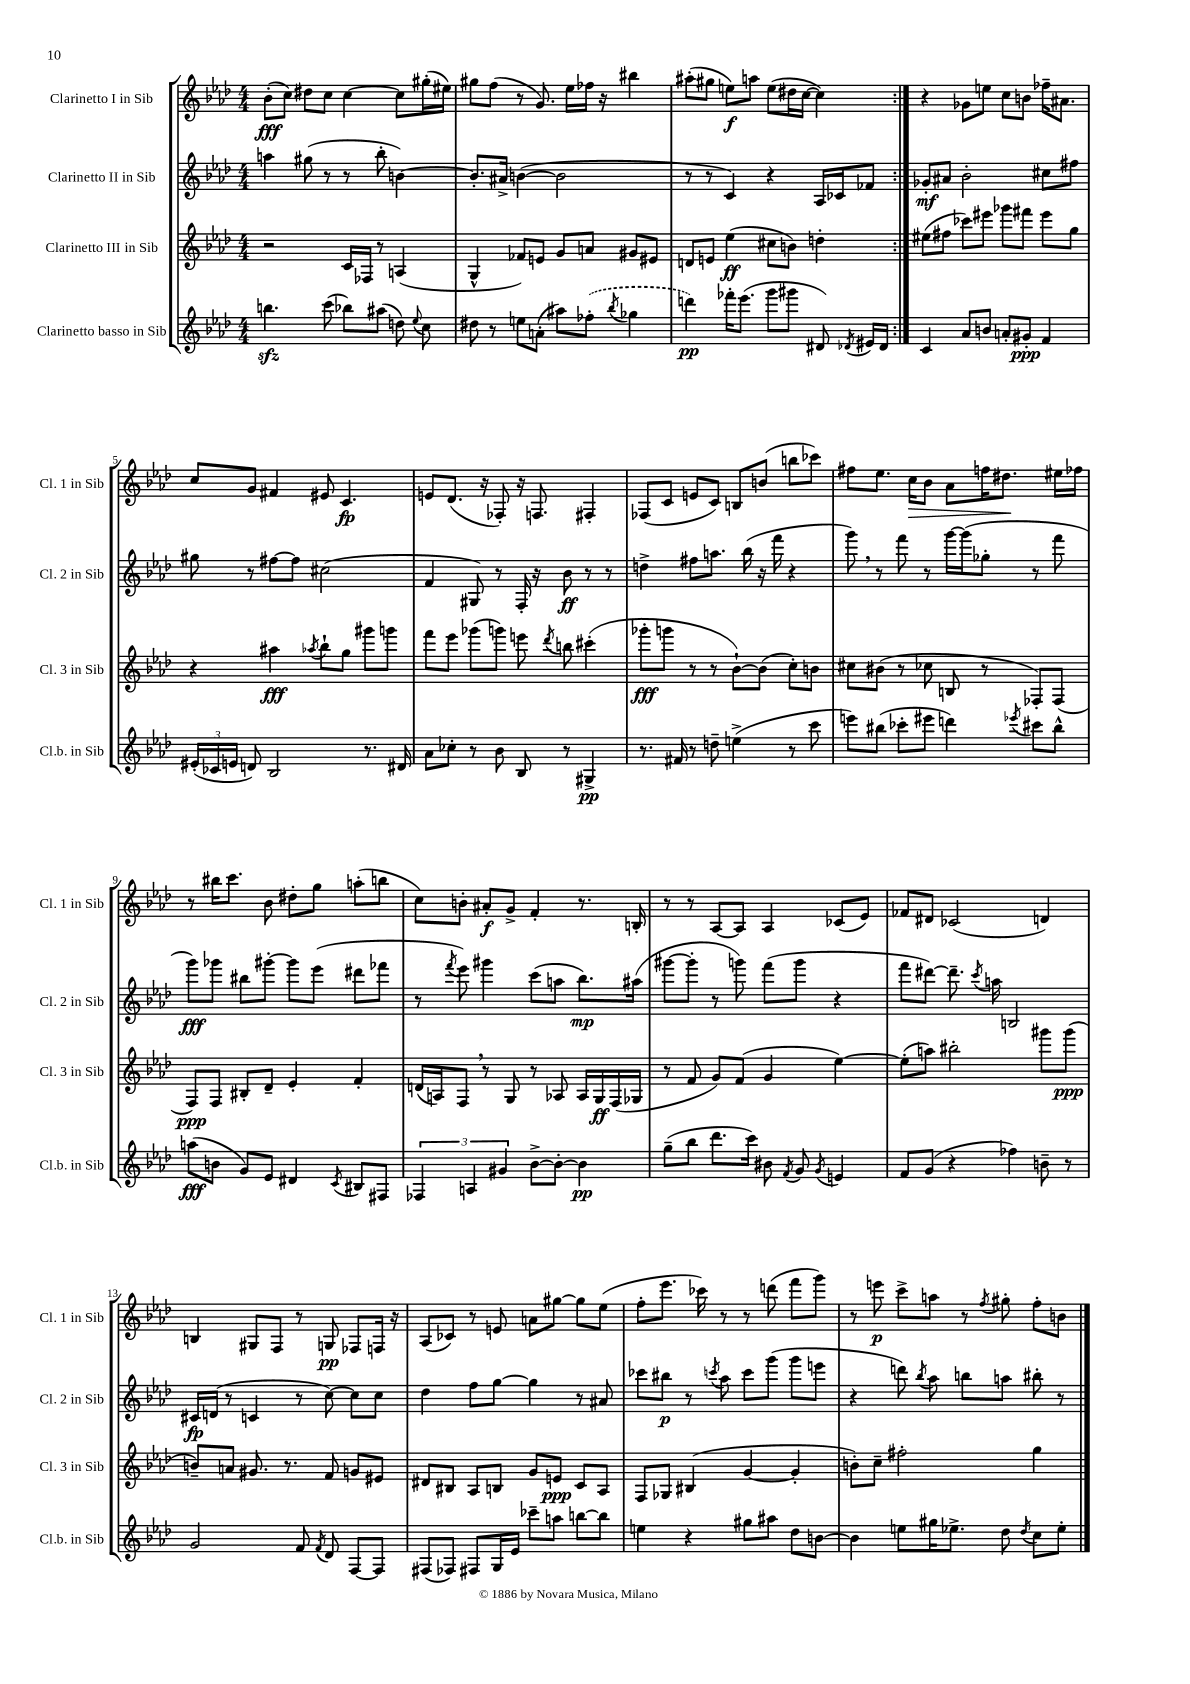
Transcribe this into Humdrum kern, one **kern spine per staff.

**kern	**kern	**kern	**kern
*staff4	*staff3	*staff2	*staff1
*clefG2	*clefG2	*clefG2	*clefG2
*k[b-e-a-d-]	*k[b-e-a-d-]	*k[b-e-a-d-]	*k[b-e-a-d-]
*M4/4	*M4/4	*M4/4	*M4/4
4.bb\	2r	4aa\	(8b-'\L
.	.	.	8cc\J)
.	.	(8gg#\	8dd#\L
(8ccc\	.	8r	8cc\J
8bb-\L)	16c/LL	8r	[4cc\
.	16F-/JJ	.	.
(8aa#\J	8r	8bb-'\	.
8dd\)	(4A/	[4b\)	8cc\]L
8qqee-/	.	.	.
8cc\	.	.	(16gg#'\L
.	.	.	16ee#\JJ)
=	=	=	=
8dd#\	4G^^/	8.b'/]L	8gg#\L
8r	.	.	(8ff\J
.	.	16a#^/Jk	.
8ee\L	8f-/L)	([4b\	8r
(8a'\J	8e/J	.	8.g/)
8aa#\L)	8g/L	2b\]	.
.	.	.	16ee-\LL
(8ff-'\J	8a/J	.	16ff-\JJ
.	.	.	16r
8qbb-/	.	.	.
4gg-\	8g#/L	.	4bb#\
.	8e#/J	.	.
=	=	=	=
4ddd\)	8d/L	8r	(8aa#'\L
.	8e/J	8r	8gg#\J
16fff-'\LK	(4ee-\	4c/)	8ee\L)
(8.eee-\J	.	.	.
.	.	.	8aa\J
8ggg\L	8cc#\L	4r	(8ee\L
8ggg#\J	8b\J)	.	16dd#\L
.	.	.	[16cc\JJ
8d#/)	4dd'\	16A-/LL	4cc\])
.	.	16c-/J	.
8qd-/	.	.	.
16e#/LL	.	8f-/J	.
16d-/JJ	.	.	.
=:|!	=:|!	=:|!	=:|!
4c/	(8ee#\L	8g-'/L	4r
.	8ff#\J	8a#/J	.
8a-/L	8ccc-\L)	2b-'\	8g-\L
8b/J	8eee#\J	.	8ee\J
8a'/L	8ggg-\L	.	8cc\L
8g#'/J	8fff#\J	.	8b\J
4f/	8eee#\L	8cc#\L	16ff-~\LK
.	.	.	8.a#\J
.	8gg\J	8ff#\J	.
=	=	=	=
(24e#'/LL	4r	8gg#\	8cc/L
24c-/	.	.	.
24e/JJ	.	.	.
8d/)	.	8r	8g/J
2B-/	4aa#\	[8ff#\L	4f#/
.	.	8ff#\]J	.
.	8qaa-/	.	.
.	8bb-`\L	(2cc#\	8e#/
.	8gg\J	.	4.c/
8.r	8ggg#\L	.	.
.	8ggg\J	.	.
16d#/	.	.	.
=	=	=	=
8a-\L	8fff\L	4f/	8e/L
8cc-'\J	8eee-\J	.	(8.d-/J
8r	(8ggg-\L	8G#/)	.
.	.	.	16r
8b-\	8ggg\J)	8r	8F-'/)
8B-/	8eee\	16F'/	16r
.	.	16r	8.F/
.	8qddd-/	.	.
8r	8bb\	8b-\	.
4G#^/	(4ccc#'\	8r	4F#'/
.	.	8r	.
=	=	=	=
8.r	8ggg-'\L	4dd^\	(8F-/L
.	8ggg\J	.	8c/J
16f#/	.	.	.
8r	8r	8ff#\L	8e/L
8dd~\	8r	8.aa\J	8c/J)
(4ee^\	[8b-`\L)	.	8B/L
.	.	(16bb-\	.
.	(8b-\]J	16r	(8b/J
.	.	16fff\	.
8r	8cc'\L)	4r	8bb\L
8ccc\	8b\J	.	8ccc-\J)
=	=	=	=
8eee\L)	8cc#\L	8ggg\)	8ff#\L
(8bb#\J	(8b#\J	8r	8.ee-\J
8ccc-'\L	8r	8fff\	.
.	.	.	16cc\LK
8eee#\J	8cc-\	8r	8b-\J
4ddd\)	8B/	[16ggg\LL	8a-\L
.	.	(16ggg\]J	.
.	8r	8gg-'\J	16ff\K
.	.	.	8.dd#\J
8qeee-/	.	.	.
8ccc#\L	8F-'/L)	8r	.
8bb#^^\J	(8F-/J	8fff\	16ee#\LL
.	.	.	16ff-\JJ
=	=	=	=
(8aa\L	8F/L)	8ggg\L)	8r
8b\J	8F/J	8ggg-\J	16bb#\LK
.	.	.	8.ccc\J
8g/L)	8B#'/L	8bb#\L	.
8e-/J	8d-~/J	[8ggg#'\J	8b-\
4d#/	4e-'/	8ggg#\]L	8dd#'\L
.	.	(8eee-\J	8gg\J
8qc/	.	.	.
8B#/L	4f'/	8ddd#\L	(8aa'\L
8F#/J	.	8fff-\J	8bb\J
=	=	=	=
6F-/	(16d/LL	8r	8cc\L)
.	16A/J)	.	.
.	.	8qfff/	.
.	8F/J	8eee-\)	8b'\J
6A/	.	.	.
.	8r	4ggg#\	8a#'/L
6g#/	.	.	.
.	8G/	.	8g^/J
[8b-^\L	8r	(8ccc\L	4f'/
8b-'\_J	8A-/	8aa\J	.
4b-\]	16A-/LL	8.bb-\L)	8.r
.	16G/	.	.
.	(16F/	.	.
.	16G-/JJ	(16aa#\Jk	16B'/
=	=	=	=
(8gg~\L	8r	[8ggg#\L	8r
8bb-\J	8f/	8ggg#'\]J	8r
8.ddd-\L	8g/L)	8r	[8A-/L
.	(8f/J	8ggg\)	8A-/]J
16ccc\Jk)	.	.	.
8b#\	4g/	(8fff\L	4A-/
8qf/	.	.	.
8g/	.	8ggg\J	.
8qg/	.	.	.
4e/	[4ee-\)	4r	(8c-/L
.	.	.	8e-/J)
=	=	=	=
8f/L	(8ee-'\]L	8fff\L	8f-/L
(8g/J	8aa\J)	[8ddd#\J)	8d#/J
4r	2bb#'\	8.ddd#~\]	(2c-/
.	.	8qccc/	.
.	.	16aa\	.
4ff-\)	.	2B/	.
8b~\	8ggg#\L	.	4d/)
8r	(8ggg#\J	.	.
=	=	=	=
2g/	8b~/L)	16c#/LL	4B/
.	.	(16d/JJ	.
.	8a/J	8r	.
.	8.g#/	4c/	8G#/L
.	.	.	8F/J
.	8.r	.	.
8f/	.	8r	8r
8qf/	.	.	.
8d-/	8f/	[8cc\)	8G/
[8F/L	8g/L	8cc\]L	8F-/L
8F/]J	8e#/J	8cc\J	16F/Jk
.	.	.	16r
=	=	=	=
(8F#/L	8d#/L	4dd-\	(8A-/L
8F-/J)	8B#/J	.	8c-/J)
8F#/L	8A-/L	8ff\L	8r
16G/L	8B/J	[8gg\J	8e/
16e-/JJ	.	.	.
8ccc-~\L	8g/L	4gg\]	8a\L
8aa\J	8e/J	.	[8gg#\J
[8bb\L	8c/L	8r	8gg#\]L
8bb\]J	8A-/J	8a#/	(8ee-\J
=	=	=	=
4ee\	8F/L	8ccc-\L	8ff'\L
.	8G-/J	8bb#\J	8.eee-\J
4r	(4B#/	8r	.
.	.	.	16ccc-\)
.	.	8qccc/	.
.	.	8aa-\	8r
8gg#\L	[4g/	8ccc\L	8r
8aa#\J	.	(8ggg\J	(8ddd\
8dd-\L	4g'/]	8ggg\L	8fff\L
[8b\J	.	8eee\J	8ggg\J)
=	=	=	=
4b\]	8b'\L)	4r	8r
.	8cc~\J	.	8eee\
8ee\L	2ff#'\	8ddd\)	8ccc^\L
.	.	8qbb-/	.
16gg#\K	.	8aa-\	8aa\J
8.ee-^\J	.	.	.
.	.	8bb\L	8r
.	.	.	8qff/
8dd-\	.	8aa\J	8gg#'\
8qdd-/	.	.	.
8cc\L	4gg\	8bb#'\	8ff'\L
8ee-'\J	.	8r	8b\J
==	==	==	==
*-	*-	*-	*-
